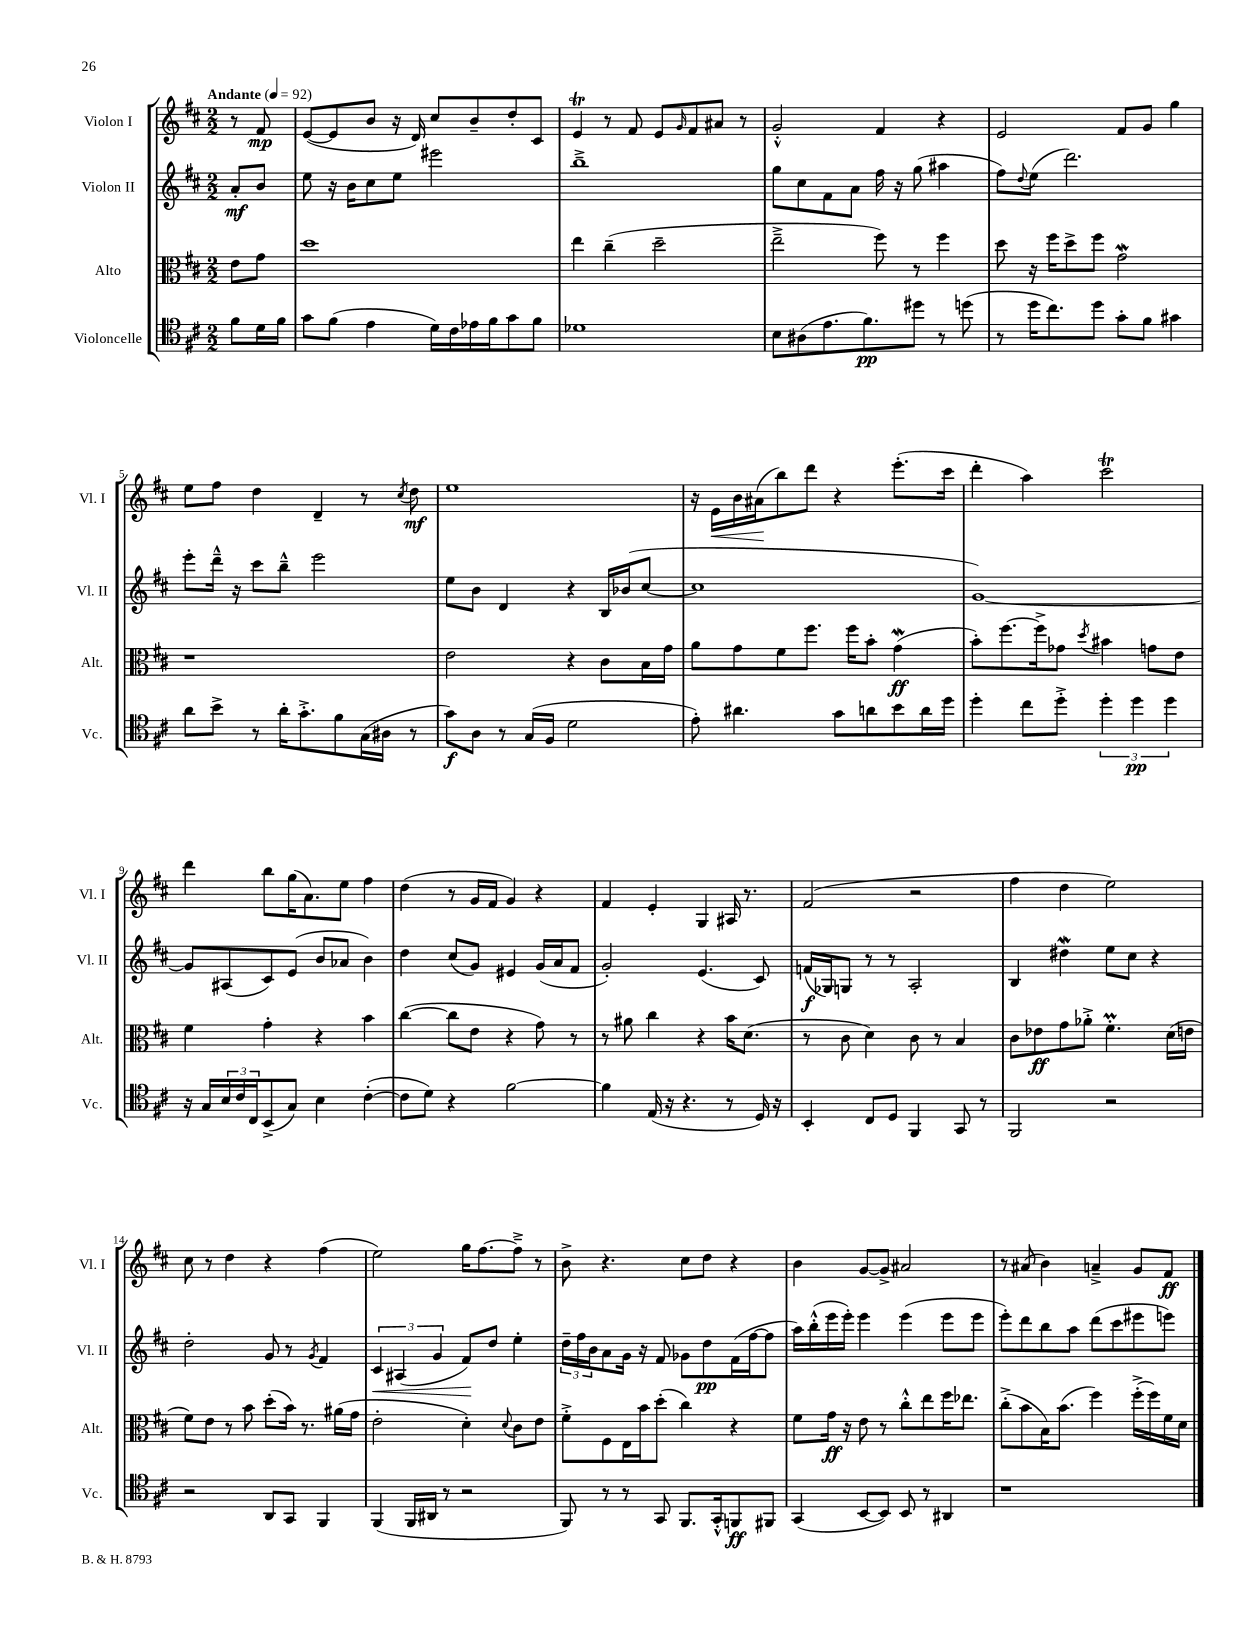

**kern	**kern	**kern	**kern
*staff4	*staff3	*staff2	*staff1
*clefC4	*clefC3	*clefG2	*clefG2
*k[f#c#]	*k[f#c#]	*k[f#c#]	*k[f#c#]
*M2/2	*M2/2	*M2/2	*M2/2
*MM92	*MM92	*MM92	*MM92
8f#	8e	8a'	8r
16d	8g	8b	8f#
16f#	.	.	.
=	=	=	=
8g	1dd	8ee	([8e
(8f#	.	16r	8e]
.	.	16b	.
4e	.	8cc#	8b
.	.	8ee	16r
.	.	.	16d)
16d)	.	2eee#	8cc#
16c#	.	.	.
16e-	.	.	8b~
16f#	.	.	.
8g	.	.	8dd'
8f#	.	.	8c#
=	=	=	=
1d-	4ee	1bb~^	4e
.	(4cc#~	.	8r
.	.	.	8f#
.	2dd~	.	8e
.	.	.	16qqg
.	.	.	8f#
.	.	.	8a#
.	.	.	8r
=	=	=	=
8B	2ee~^	8gg	2g'^^
(8A#	.	8cc#	.
8.e	.	8f#	.
.	.	8a	.
8.f#)	.	.	.
.	8ff#)	16ff#	4f#
.	.	16r	.
8dd#	8r	(8gg	.
8r	4ff#	4aa#	4r
(8dd	.	.	.
=	=	=	=
8r	8dd	8ff#)	2e
.	.	8qqdd	.
16dd	16r	(8ee	.
8.cc#)	16ff#	.	.
.	8dd^	2.ddd)	.
8dd	8ff#	.	.
8g'	2g	.	8f#
8f#	.	.	8g
4g#	.	.	4gg
=	=	=	=
8a	1r	8eee'	8ee
8b^	.	16ddd~^^	8ff#
.	.	16r	.
8r	.	8ccc#	4dd
16a'	.	8bb~^^	.
8.g'^	.	.	.
.	.	2eee	4d~
8f#	.	.	.
(16G	.	.	8r
16A#	.	.	.
.	.	.	8qcc#
8r	.	.	8dd
=	=	=	=
8g)	2e	8ee	1ee
8A	.	8b	.
8r	.	4d	.
(16G	.	.	.
16F#	.	.	.
2d	4r	4r	.
.	8c#	16B	.
.	.	(16b-	.
.	16B	[8cc#	.
.	16g	.	.
=	=	=	=
8e')	8a	1cc#]	16r
.	.	.	16e
4.a#	8g	.	16b
.	.	.	(16a#
.	8f#	.	8bb)
.	8.ff#	.	8ddd
8g	.	.	4r
.	16ff#	.	.
8a	8b'	.	.
8b	(4g	.	(8.eee'
16a	.	.	.
16dd	.	.	16ccc#
=	=	=	=
4dd'	8b')	[1g)	4ddd'
.	[8.ff#	.	.
8cc#	.	.	4aa)
.	16ff#^]	.	.
8dd'^	8g-	.	.
.	8qdd	.	.
6dd'	4b#	.	2ccc#
6dd	.	.	.
.	8g	.	.
6dd	.	.	.
.	8e	.	.
=	=	=	=
16r	4f#	8g]	4ddd
16G	.	.	.
24B	.	(8A#	.
24c#	.	.	.
24C#	.	.	.
(8BB^	4g'	8c#)	8bb
8G)	.	(8e	(16gg
.	.	.	8.a)
4B	4r	8b	.
.	.	8a-	8ee
([4c#'	4b	4b)	4ff#
=	=	=	=
8c#]	([4cc#	4dd	(4dd
8d)	.	.	.
4r	8cc#]	(8cc#	8r
.	8e	8g)	16g
.	.	.	16f#
[2f#	4r	4e#	4g)
.	8g)	(16g	4r
.	.	16a	.
.	8r	8f#	.
=	=	=	=
4f#]	8r	2g')	4f#
.	8a#	.	.
(16E	4cc#	.	4e'
16r	.	.	.
4.r	.	.	.
.	4r	(4.e	4G
8r	16b	.	16A#
.	(8.d	.	8.r
16D)	.	8c#)	.
16r	.	.	.
=	=	=	=
4BB'	8r	(16f	(2f#
.	.	16G-)	.
.	8c#	8G	.
8C#	4d)	8r	.
8D	.	8r	.
4FF#	8c#	2A'	2r
.	8r	.	.
8GG	4B	.	.
8r	.	.	.
=	=	=	=
2FF#	8c#	4B	4ff#
.	8e-	.	.
.	8g	4dd#	4dd
.	8a-'^	.	.
2r	4.f#'	8ee	2ee)
.	.	8cc#	.
.	.	4r	.
.	(16d	.	.
.	16e	.	.
=	=	=	=
2r	8f#)	2dd'	8cc#
.	8e	.	8r
.	8r	.	4dd
.	8b	.	.
8AA	(8dd'	8g	4r
8GG	16b)	8r	.
.	8.r	.	.
.	.	8qg	.
4FF#	.	4f#	(4ff#
.	(16a#	.	.
.	16g	.	.
=	=	=	=
(4FF#	2e'	6c#	2ee)
.	.	(6A#	.
16FF#	.	.	.
16AA#	.	.	.
.	.	6g	.
8r	.	.	.
2r	4d')	8f#)	16gg
.	.	.	[8.ff#
.	.	8dd	.
.	8qqd	.	.
.	8c#	4ee'	8ff#~^]
.	8e	.	8r
=	=	=	=
8FF#)	8f#'^	24dd~	8b^
.	.	24ff#	.
.	.	24b	.
8r	8F#	8a	4.r
8r	16E	16g	.
.	16b	16r	.
8GG	(8dd'	8f#	.
8.FF#	4cc#)	8g-	8cc#
.	.	8dd	8dd
16GG'^^	.	.	.
8FF	4r	(16f#	4r
.	.	[16ff#	.
8FF#	.	8ff#]	.
=	=	=	=
(4GG	8f#	16aa)	4b
.	.	(16bb'^^	.
.	16g	16eee	.
.	16r	16eee')	.
[8BB	8e	4eee	[8g
8BB])	8r	.	8g^]
8BB	8cc#'^^	(4eee	2a#
8r	8ee	.	.
4AA#	16ff#	8eee	.
.	8.ee-	.	.
.	.	8eee	.
=	=	=	=
1r	(8cc#'^	8eee')	8r
.	8b	8ddd	(8a#
.	16B)	8bb	4b)
.	(8.b	.	.
.	.	8aa	.
.	4ff#)	(8ddd	4a~^
.	.	8ccc#	.
.	(16ff#'^	8eee#	8g
.	16ff#)	.	.
.	16f#	8eee)	8f#
.	16d	.	.
==	==	==	==
*-	*-	*-	*-
